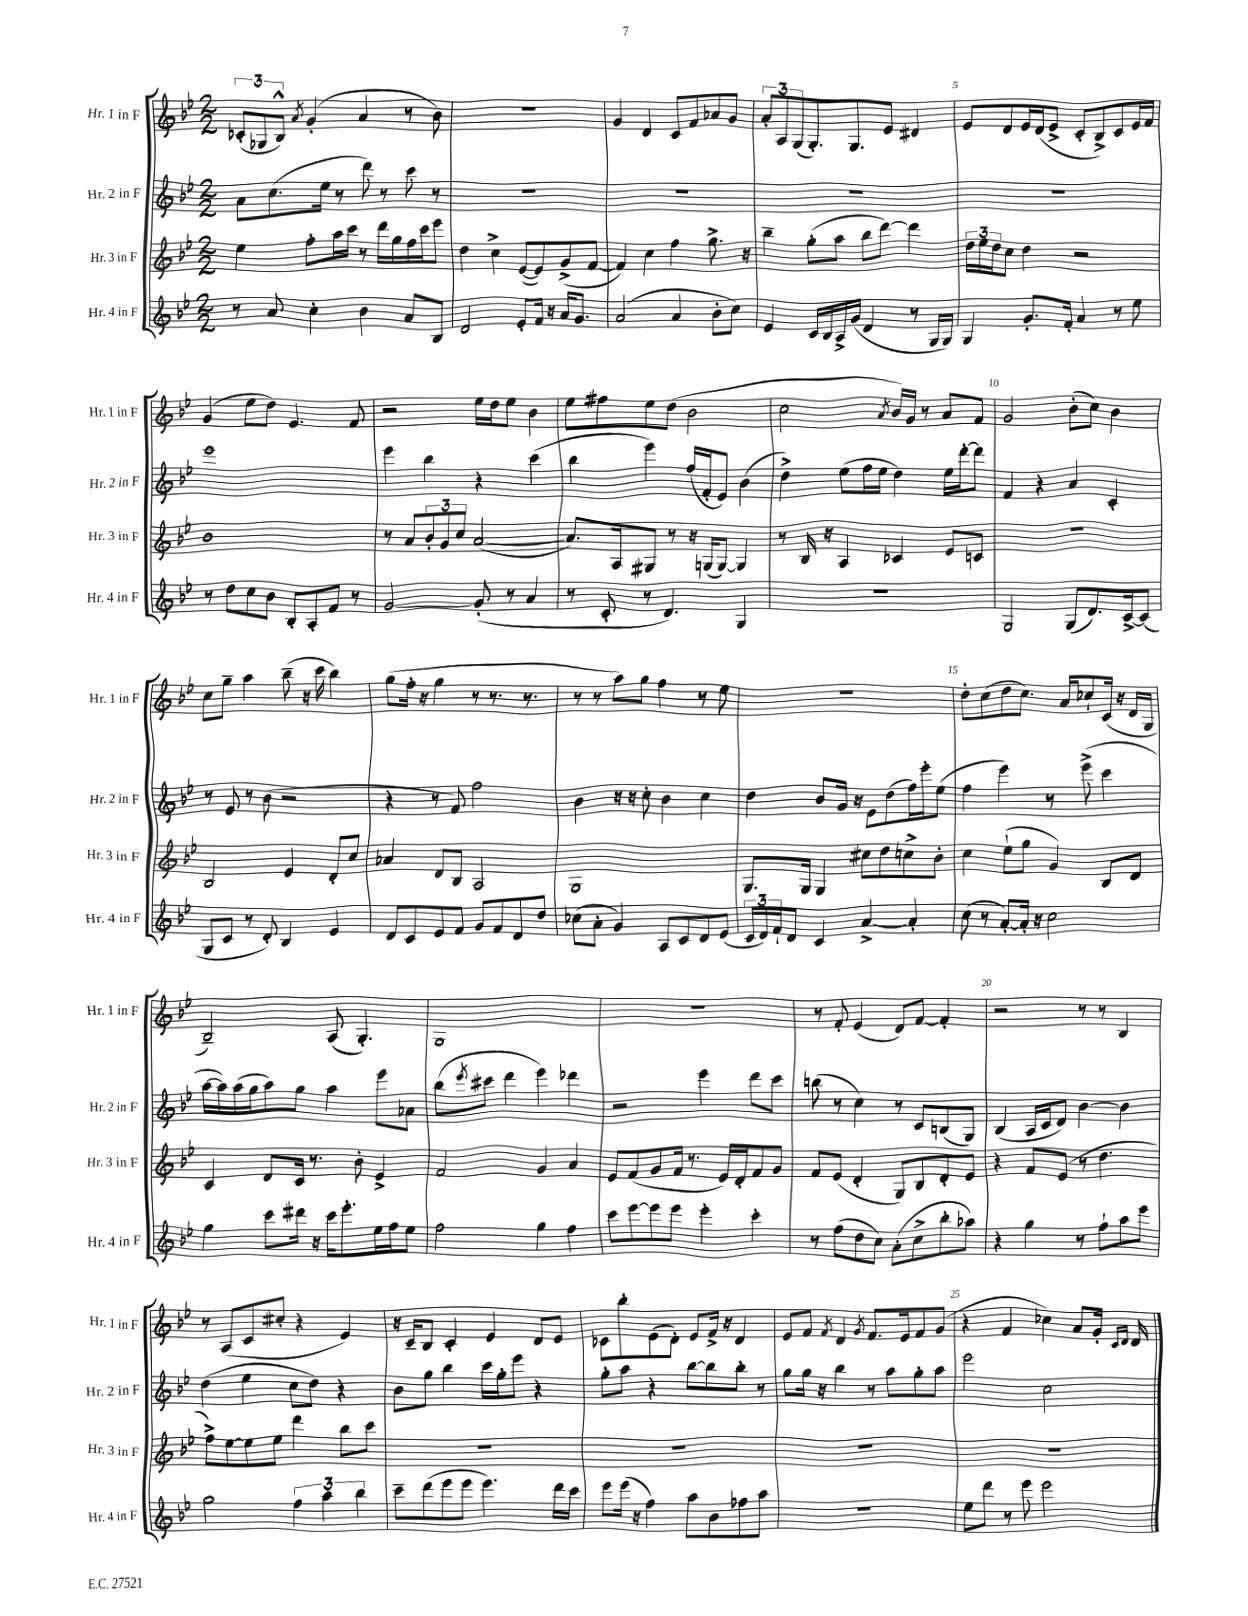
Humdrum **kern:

**kern	**kern	**kern	**kern
*staff4	*staff3	*staff2	*staff1
*clefG2	*clefG2	*clefG2	*clefG2
*k[b-e-]	*k[b-e-]	*k[b-e-]	*k[b-e-]
*M2/2	*M2/2	*M2/2	*M2/2
8r	4ee-\	8a\L	(12c-'/L
.	.	.	12G-/
8a/	.	(8.cc\	.
.	.	.	12B-^^/J)
.	.	.	8qa/
4cc'\	8ff'\L	.	(4g'/
.	.	16ee-\Jk	.
.	16aa\L	8r	.
.	16ccc\JJ	.	.
4b-\	8r	8ddd\)	4a/
.	16ddd\LL	8r	.
.	16gg\	.	.
8a/L	16ff\	8ccc\	8r
.	16ccc\J	.	.
8B-/J	8eee-\J	8r	8b-\)
=	=	=	=
2d/	4dd\	1r	1r
.	4cc^\	.	.
8e-'/L	([8e-/L	.	.
16f/Jk	8e-/])	.	.
16r	.	.	.
16a/LK	(8g^/	.	.
8.g/J	.	.	.
.	[8f/J	.	.
=	=	=	=
(2a/	4f/])	1r	4g/
.	4cc\	.	4d/
4a/	4ff\	.	8c/L
.	.	.	8f/
8b-'\L	8.gg^\	.	8a-/
8cc\J)	.	.	8g/J
.	16r	.	.
=	=	=	=
4e-/	4bb-~\	1r	12a'/L
.	.	.	12A/
.	.	.	(12G/
16c/LL	(8gg'\L	.	8.G'/)
16B-/	.	.	.
16A^/	8aa\J	.	.
(16g/JJ	.	.	8.G/
4d/	8bb-\L	.	.
.	[8ddd\J)	.	8e-/J
8r	4ddd\]	.	4d#/
16G/LL	.	.	.
16G/JJ)	.	.	.
=	=	=	=
4G/	24dd\LL	1r	8e-/L
.	24ee-\	.	.
.	24dd\J	.	.
.	8cc\J	.	8d/
8.g'/L	4dd\	.	16e-/L
.	.	.	(16d/J
.	.	.	8e-^/J
16f'/Jk	.	.	.
4a/	2r	.	8c'/L
.	.	.	8B-^/)
8r	.	.	8c/
8ee-\	.	.	16e-/L
.	.	.	16f/JJ
=	=	=	=
8r	1b-	1eee-	(4g/
8dd\L	.	.	.
8cc\	.	.	8ee-\L
8b-\J	.	.	8dd\J)
8B-'/L	.	.	4.e-/
8A'/	.	.	.
8f/J	.	.	.
8r	.	.	8f/
=	=	=	=
[2g/	8r	4eee-\	2r
.	8a/L	.	.
.	12b-'/	4bb-\	.
.	12g/	.	.
.	12cc/J	.	.
(8g'/]	([2a/	4r	16ee-\LL
.	.	.	16dd\J
8r	.	.	8ee-\J
4a/	.	(4ccc\	4b-\
=	=	=	=
8r	8.a/]L)	4bb-\	8ee-\L
8c'/	.	.	8ff#\
.	16A/k	.	.
8r	8G#/J	4eee-\)	8ee-\
4.d/)	8r	.	(8dd\J
.	16r	(16ff/LL	2b-\
.	(16G/LK	16f'/J	.
.	[8G/J)	8e-/J)	.
4G/	4G/]	(4b-\	.
=	=	=	=
1r	8r	4dd^\)	2cc\
.	16B-/	.	.
.	16r	.	.
.	4A/	(8ee-\L	.
.	.	16ff\L	.
.	.	16ee-\JJ	.
.	.	.	8qa/
.	4c-/	4dd\)	16b-/LL)
.	.	.	16g/JJ
.	.	.	8r
.	8e-/L	16ee-\LL	8a/L
.	.	[16ddd'\J	.
.	8c/J	8ddd\]J	8f/J
=	=	=	=
2G/	1r	4f/	2g/
.	.	4r	.
(8G/L	.	4a/	(8b-'\L
8.d/)	.	.	8cc\J)
.	.	4c'/	4b-\
[16c^/k	.	.	.
(8c/]J	.	.	.
=	=	=	=
8G/L	2B-/	8r	8cc\L
8c/J	.	8e-/	8gg~\J
8r	.	8r	4aa\
8d'/)	.	(8b-\	.
4B-/	4e-/	2r	(8bb-~\
.	.	.	16r
.	.	.	16ccc\
4e-/	8d'/L	.	4bb-\)
.	8cc/J	.	.
=	=	=	=
8d/L	4a-/	4r	(8gg\L
8c/	.	.	16ff'\Jk
.	.	.	16r
8e-/	8d/L	8r	4gg\
8f/J	8B-/J	8f/)	.
8g/L	2A/	2ff\	8r
8f/	.	.	8.r
8d/	.	.	.
.	.	.	8.r
8dd/J	.	.	.
=	=	=	=
(8cc-\L	1G	4b-\	8r
8a'\J	.	.	8r
4g/)	.	16r	8aa\L)
.	.	16r	.
.	.	8cc'\	8gg\J
8A/L	.	4b-\	4ff\
8c/	.	.	.
8d/	.	4cc\	8r
(8e-/J	.	.	8ee-\
=	=	=	=
24c/LL	8.G/L	4dd\	1r
24d/)	.	.	.
24f`/J	.	.	.
8d/J	.	.	.
.	16G/Jk	.	.
4c/	4G/	8b-/L	.
.	.	16g/Jk	.
.	.	16r	.
[4a^/	8cc#\L	8e-\L	.
.	8dd\	(8dd\	.
4a'/]	8cc^\	16ff\L)	.
.	.	16eee-'\J	.
.	8b-'\J	(8ee-\J	.
=	=	=	=
(8cc\	4cc\	4ff\	8dd'\L
8r	.	.	(8cc\
[8a'/L)	(8ee-`\L	4eee-\)	8dd\
16a'/]Jk	8gg\J	.	8.cc\J)
16r	.	.	.
2cc\	4g/)	8r	.
.	.	.	16a/LK
.	.	(8eee-^\	8cc-`/
.	8B-/L	4ccc\	(16c/Jk
.	.	.	16r
.	8d/J	.	16d/LL
.	.	.	16G/JJ
=	=	=	=
4gg\	4c/	[16aa\LL	2B-~/)
.	.	16aa\])	.
.	.	(16aa\	.
.	.	16gg\J	.
8ccc\L	8d/L	8aa\)	.
16ddd#\Jk	16c/Jk	8gg\J	.
16r	8.r	.	.
16ccc\LK	.	4aa\	(8A/
8.eee-'\	.	.	.
.	8b-'\	.	4.G'/)
16ee-\L	4e-^/	8eee-\L	.
16ff\J	.	.	.
8ee-\J	.	8a-\J	.
=	=	=	=
2ff\	2f/	(8bb-\L	1G
.	.	8qeee-/	.
.	.	8ccc#\J	.
.	.	4ddd\	.
4gg\	4g/	4eee-\)	.
4ff\	4a/	4ddd-\	.
=	=	=	=
8ccc\L	8e-/L	2r	1r
[8eee-\	(8f/	.	.
8eee-\]	8g/	.	.
8eee-\J	16f/Jk	.	.
.	8.r	.	.
4eee-'\	.	4eee-\	.
.	16e-/LL)	.	.
.	16d'/J	.	.
4ccc'\	8f/	8ddd\L	.
.	8g/J	8ccc\J	.
=	=	=	=
8r	8f/L	(8bb\	8r
(8ff\L	(8e-/J	8r	8f'/
8dd\	4d'/	4cc\)	(4e-/
8cc\J)	.	.	.
(8a'\L	8G/L)	8r	8d/L)
8cc^\	8B-/	8c/L	[8f/J
8bb-'\	8d'/	(8B/	4f'/]
8aa-\J)	8e-/J	8G/J)	.
=	=	=	=
4r	4r	(4B-/	2r
4gg\	8f/L	16A/LL	.
.	.	16c/J	.
.	(8e-/J	8d/J)	.
8r	8r	[4b-\	8r
8ff`\L	4.dd\	.	8r
8aa\	.	4b-\]	4B-/
8eee-\J	.	.	.
=	=	=	=
2gg\	8ff^\L)	(4dd\	8r
.	[8ee-\	.	(8A/L
.	8ee-\]	4ee-\	8c/
.	8ee-\J	.	8cc#'/J
6ff\	4ddd\	8cc\L	4r
.	.	8dd\J)	.
6aa\	.	.	.
.	8bb-\L	4r	4e-/)
6bb-\	.	.	.
.	8ccc\J	.	.
=	=	=	=
8ccc~\L	1r	8b-\L	16r
.	.	.	16c~/LK
(8ddd\	.	8gg\J	8B-/J
8eee-\	.	4bb-\	4c'/
8eee-\J	.	.	.
4.eee-\)	.	16ccc\LL	4e-/
.	.	16gg'\J	.
.	.	8eee-\J	.
.	.	4r	8d/L
16ddd\LL	.	.	8e-/J
16ccc\JJ	.	.	.
=	=	=	=
8eee-\L	1r	8gg'\L	8c-\L
(16eee-\Jk	.	8aa\J	8bb-'\
16r	.	.	.
4ff\)	.	4r	(8e-\
.	.	.	8d'\J)
8aa\L	.	[8bb-\L	8e-/L
8b-\	.	8bb-\]	16f^/Jk
.	.	.	16r
8ff-\	.	8bb-'\J	4d/
8aa\J	.	8r	.
=	=	=	=
1r	1r	8gg\L	8e-/L
.	.	16gg\Jk	8f/J
.	.	16r	.
.	.	.	8qf/
.	.	4bb-\	4d/
.	.	.	8qg/
.	.	8r	8.f/L
.	.	8aa\L	.
.	.	.	16e-/k
.	.	8gg'\	8f/
.	.	8aa\J	(8g/J
=	=	=	=
8ee-\L	1r	2eee-\	4r
8ddd\J	.	.	.
8r	.	.	4f/
8eee-\	.	.	.
2eee-\	.	2cc\	4cc-\)
.	.	.	8a/L
.	.	.	16g'/Jk
.	.	.	16qqc/LL
.	.	.	16qqd/JJ
.	.	.	16d/
==	==	==	==
*-	*-	*-	*-
